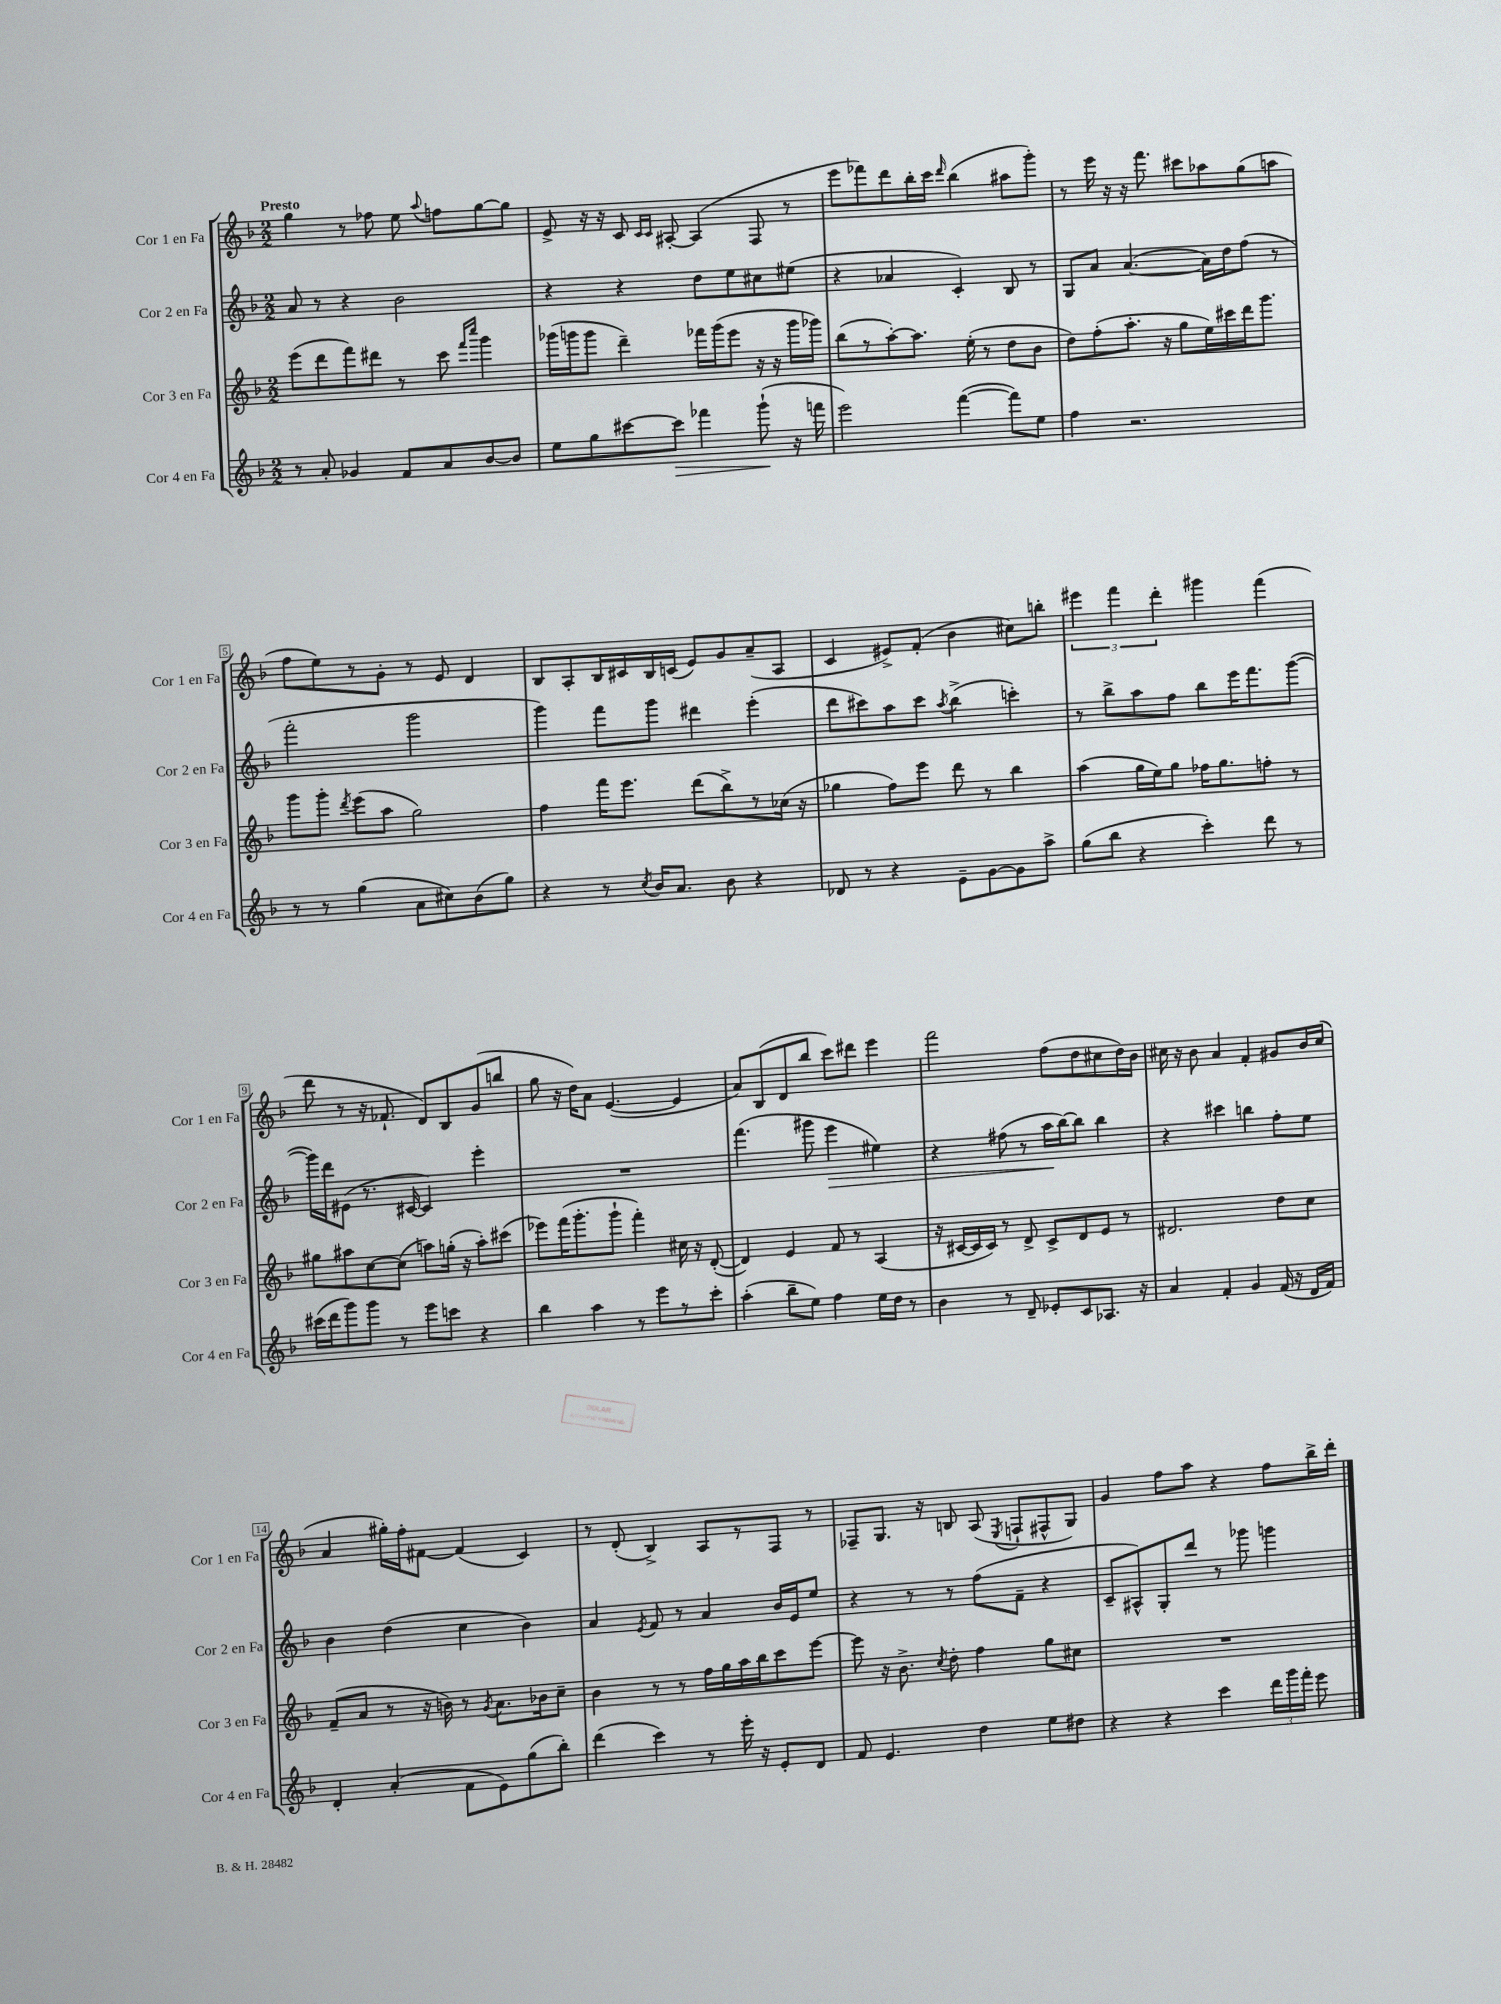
<<
\new StaffGroup <<
\new Staff = "s0" \with { instrumentName = "Cor 1 en Fa" shortInstrumentName = "Cor 1 en Fa" } {
    \clef treble \key f \major \numericTimeSignature \time 2/2 \tempo "Presto"
    \autoBeamOff g''4 r8 fes''8 e''8 \appoggiatura { a''8 } f''8[ g''8~ g''8] |
    e'8-> r16 r16 c'8 \grace { c'16[ c'16] } ais8~-. ais4( f8 r8 |
    e'''8[ fes'''8) d'''8 bes''16-. c'''16] \grace { d'''16 } bes''4( ais''8[ g'''8]-.) |
    r8 e'''16 r16 r16 f'''8. cis'''8[ aes''8 g''8( a''8] |
    f''8[ e''8) r8 g'8]-. r8 e'8 d'4 |
    bes8[ a8-. bes16 cis'16 bes16 c'16]( e'8[) g'8 a'8--( a8] |
    c'4 eis'8[->) f'8]-.( bes'4 cis''8[) b''8]-. |
    \tuplet 3/2 { eis'''4 f'''4 d'''4-. } gis'''4 f'''4( |
    d'''8 r8 r16 fes'8.-! d'8[) bes8 g'8( b''8] |
    g''8 r16 d''16[) a'8] e'4.~( e'4 |
    a'8[) bes8( d'8 bes''8] c'''8[) dis'''8] e'''4 |
    f'''2 f''8[( d''8 cis''8 d''16) bes'16] |
    cis''16 r16 bes'8 a'4 f'4-. gis'8[ bes'16 cis''16]( |
    a'4 gis''16[-.) f''16-. fis'8]~ fis'4( c'4) |
    r8 d'8-.( bes4->) a8[ r8 f8] r8 |
    fes8[-- g8.] r16 b8 a8( \acciaccatura { e8 } f8[-! fis8-^ g8]) |
    g'4 f''8[ a''8] r4 f''8[ bes''16-> d'''16]-. \bar "|." |
}
\new Staff = "s1" \with { instrumentName = "Cor 2 en Fa" shortInstrumentName = "Cor 2 en Fa" } {
    \clef treble \key f \major \numericTimeSignature \time 2/2
    \autoBeamOff a'8 r8 r4 bes'2 |
    r4 r4 d''8[ e''8 cis''8 eis''8]( |
    r4 aes'4 c'4-.) bes8 r8 |
    g8[ a'8] a'4.~( a'16[) d''16 f''8]( r8 |
    f'''2-. g'''2 |
    g'''4) f'''8[ g'''8] dis'''4 e'''4-.( |
    d'''8[ cis'''8) a''8 cis'''8] \acciaccatura { a''8 } bes''4->( c'''4-.) |
    r8 bes''8[-> a''8 f''8] bes''8[ e'''16 f'''8. g'''8]~( |
    g'''16[) d'''16 eis'8]( r8. cis'16~ cis'4) e'''4-. |
    R1 |
    f'''4.( gis'''8 e'''4\> eis''4) |
    r4 fis''8( r8 a''16[\! bes''16~) bes''8] bes''4 |
    r4 cis'''4 b''4 f''8[-. e''8] |
    bes'4 d''4( c''4 bes'4) |
    a'4 \acciaccatura { e'8 } f'8 r8 a'4 bes'16[ e'16 e''8] |
    r4 r8 r8 f''8[( f'8]-- r4 |
    c'8[-- ais8-^) g8-. d'''8] r8 ges'''8 g'''4 \bar "|." |
}
\new Staff = "s2" \with { instrumentName = "Cor 3 en Fa" shortInstrumentName = "Cor 3 en Fa" } {
    \clef treble \key f \major \numericTimeSignature \time 2/2
    \autoBeamOff e'''8[( d'''8 f'''8) dis'''8] r8 c'''8 \grace { f'''16[ c''''16] } g'''4 |
    ges'''16[( g'''16 g'''8] d'''4--) fes'''16[ g'''16( e'''8] r16 r16 g'''16[ ges'''16]) |
    bes''8[( r8 a''8~-.) a''8.] e''16-.( r8 d''8[ bes'8] |
    d''8[) f''8-.( a''8.]-. r16 g''8[ e''16) cis'''16 d'''16 g'''8.] |
    g'''8[ g'''8]-. \acciaccatura { d'''8 } e'''8[( a''8] g''2) |
    f''4 f'''16[ e'''8.] d'''8[( bes''8->) r8 ces''16]( r16 |
    ges''4 f''8[) e'''8] d'''8 r8 bes''4 |
    a''4( g''16[ e''16) g''8] fes''16[ g''8. f''8]-. r8 |
    gis''8[ ais''8 c''8~ c''8]( a''8[) g''16]-.( r16 a''8[-.) cis'''8]( |
    ees'''8[) f'''16( g'''8.-. g'''8]-! f'''4-.) cis''16 r16 d'8~-.( |
    d'4) e'4 f'8 r8 a4( |
    r16 cis'16[~ cis'16 cis'16]) r8 d'8-> cis'8[-> d'8 e'8] r8 |
    dis'2. d''8[ c''8] |
    f'8[--( a'8] r8 r16 b'16) r8 \acciaccatura { g'8 } a'8.[ bes'16 c''8]-- |
    bes'4 r8 r8 f''16[ g''16 a''16 bes''16 c'''8 e'''8]~ |
    e'''8 r16 bes'8.-> \acciaccatura { c''8 } d''8-. f''4 g''8[ cis''8] |
    R1 \bar "|." |
}
\new Staff = "s3" \with { instrumentName = "Cor 4 en Fa" shortInstrumentName = "Cor 4 en Fa" } {
    \clef treble \key f \major \numericTimeSignature \time 2/2
    \autoBeamOff r8 a'8-. ges'4 f'8[ a'8 bes'8~ bes'8] |
    e''8[ g''8 cis'''8~ cis'''8]\> fes'''4 g'''8-!\!( r16 f'''16 |
    e'''2) f'''4~( f'''8[) e''8] |
    f''4 r2. |
    r8 r8 g''4( a'8[ cis''8) bes'8( g''8]) |
    r4 r8 \acciaccatura { c''8 } bes'16[ a'8.] bes'8 r4 |
    des'8 r8 r4 e'8[-- g'8~ g'8 a''8]-> |
    g''8[( bes''8] r4 c'''4-.) d'''8 r8 |
    cis'''16[( d'''16 g'''8) g'''8] r8 e'''8[ c'''8] r4 |
    bes''4 a''4 r8 e'''8[ r8 c'''8]-. |
    a''4-.( bes''8[-- e''8]) f''4 e''16[ d''16] r8 |
    bes'4 r8 d'8-- ees'8[-. c'8 aes8.] r16 |
    a'4 f'4-. g'4 f'16( r16 d'16[ f'16]) |
    d'4-. a'4-.( f'8[ e'8) g''8( bes''8]-.) |
    d'''4( c'''4) r8 e'''16-. r16 e'8[-. d'8] |
    f'8 e'4. d''4 e''8[ dis''8] |
    r4 r4 c'''4 \tuplet 3/2 { d'''16[ g'''16 f'''16]-. } e'''8 \bar "|." |
}
>>
>>
\layout { \context { \Score \override BarNumber.stencil = #(make-stencil-boxer 0.1 0.3 ly:text-interface::print) } }
